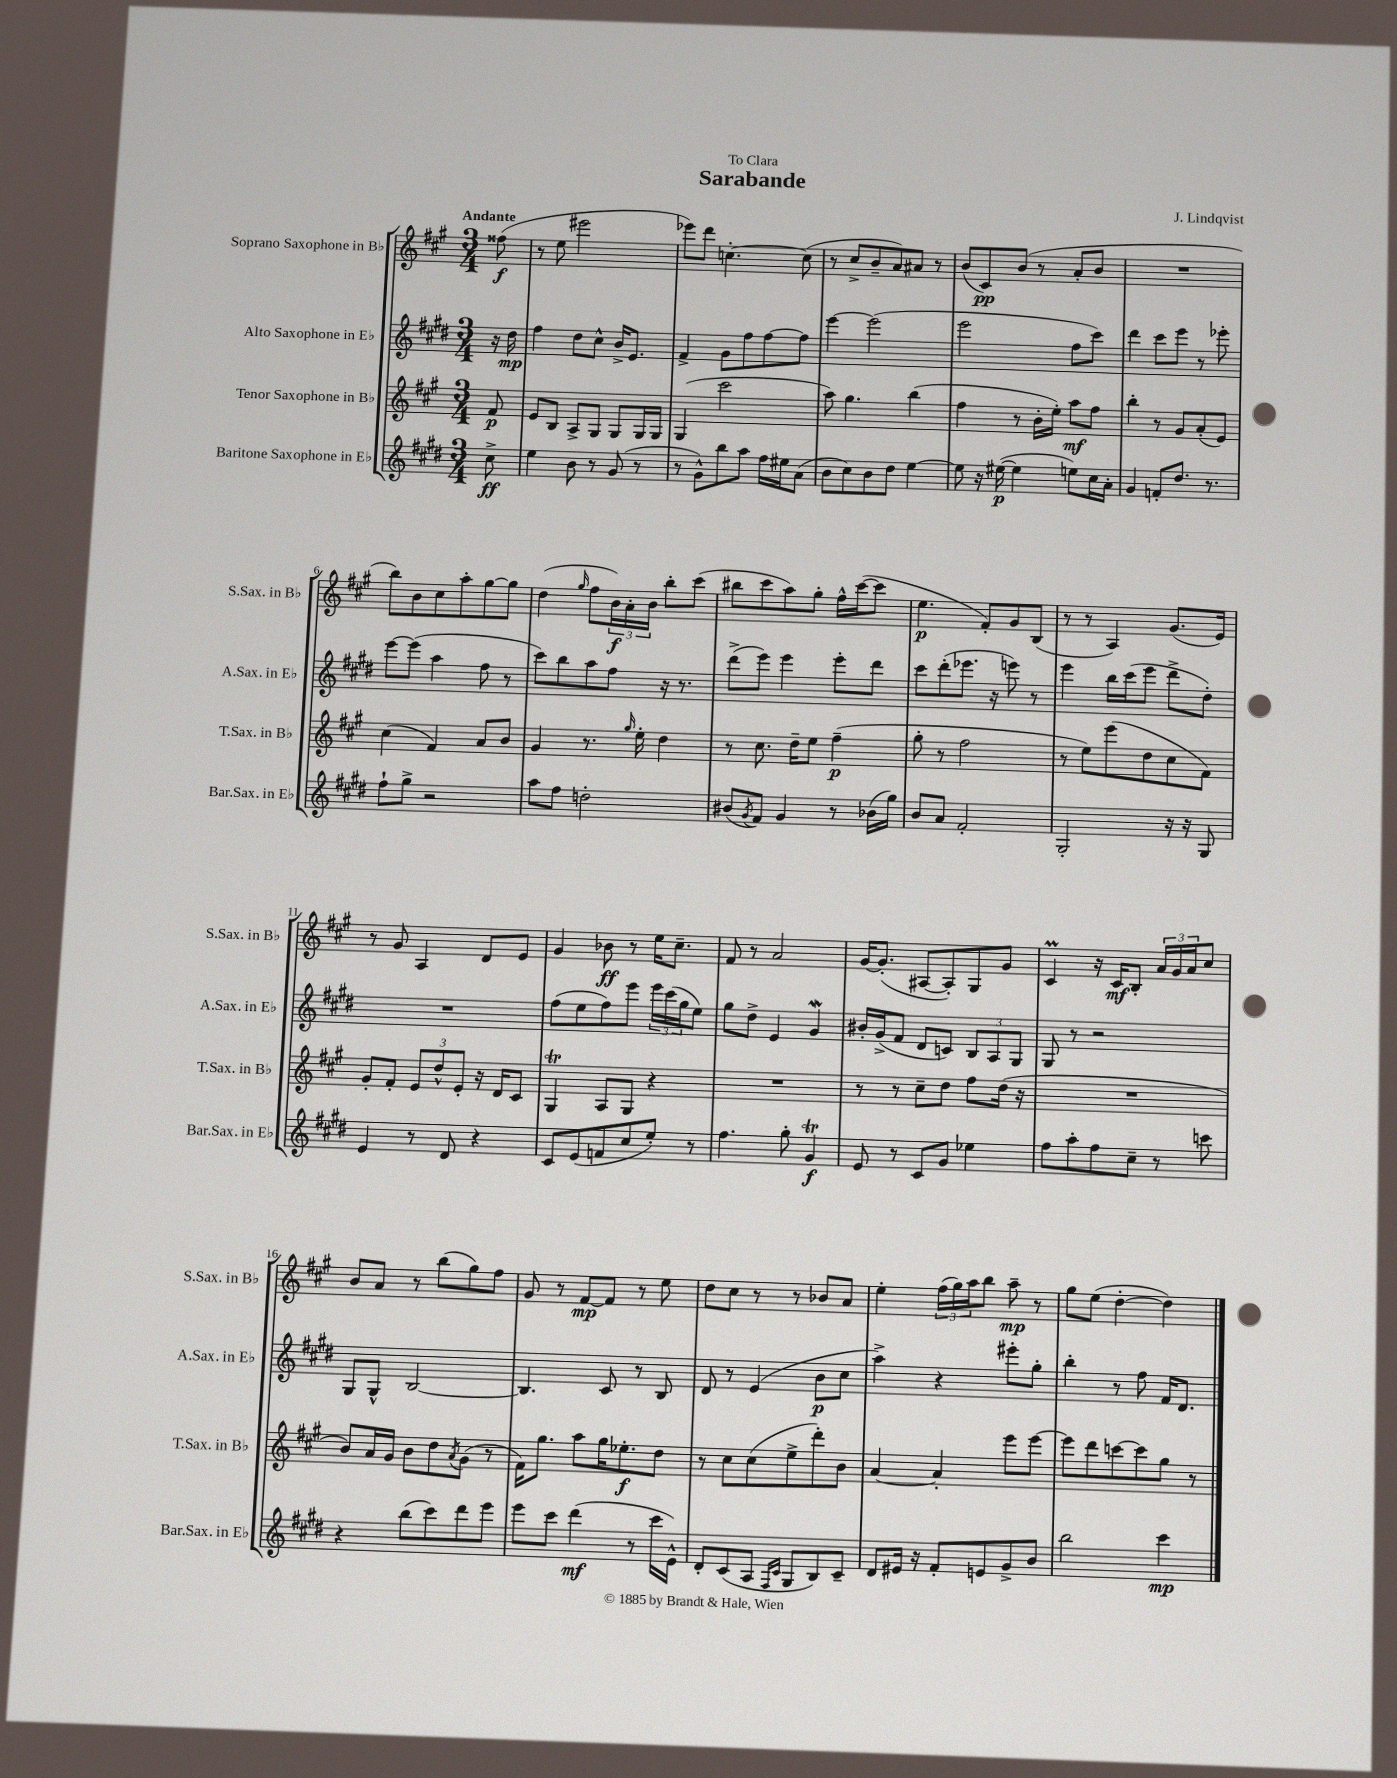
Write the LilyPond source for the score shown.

\header { title = "Sarabande" composer = "J. Lindqvist" dedication = "To Clara" }
<<
\new StaffGroup <<
\new Staff = "s0" \with { instrumentName = "Soprano Saxophone in Bb" shortInstrumentName = "S.Sax. in Bb" } {
    \clef treble \key a \major \numericTimeSignature \time 3/4 \partial 8 \tempo "Andante"
    fisis''8\f( |
    r8 e''8 eis'''2 |
    ees'''8) d'''8 c''4.~-. c''8( |
    r8 cis''8-> b'8-- a'8) ais'8 r8 |
    b'8( cis'8\pp) b'8( r8 a'8-. b'8 |
    R2. |
    b''8) b'8 cis''8 a''8-. gis''8~ gis''8 |
    d''4( \grace { gis''16 } fis''8 \tuplet 3/2 { b'16\f) a'16-. b'16 } b''8-. cis'''8( |
    bis''8 cis'''8 a''8) gis''8-. fis''16-^ cis'''16~( cis'''8 |
    e''4.\p fis'8-.) gis'8 b8( |
    r8 r8 a4) gis'8.( e'16) |
    r8 gis'8 a4 d'8 e'8 |
    gis'4 bes'8\ff r8 e''16 cis''8.-- |
    fis'8 r8 a'2 |
    gis'16~ gis'8.-.( ais8~ ais8-.) gis8 gis'8 |
    cis'4\prall r16 cis'16\mf b8-. \tuplet 3/2 { a'16 gis'16 a'16 } cis''8 |
    b'8 a'8 r8 b''8( gis''8) fis''8 |
    gis'8 r8 fis'8~\mp fis'8 r8 e''8 |
    d''8 cis''8 r8 r8 bes'8 a'8 |
    e''4-. \tuplet 3/2 { fis''16( gis''16) a''16 } b''8 a''8--\mp r8 |
    gis''8 e''8( d''4~-. d''4) \bar "|." |
}
\new Staff = "s1" \with { instrumentName = "Alto Saxophone in Eb" shortInstrumentName = "A.Sax. in Eb" } {
    \clef treble \key e \major \numericTimeSignature \time 3/4 \partial 8
    r16 dis''16\mp |
    fis''4 dis''8 cis''8-^ b'16-> e'8. |
    fis'4-> gis'8 fis''8 fis''8~ fis''8 |
    e'''4~ e'''2( |
    e'''2 fis''8 cis'''8) |
    dis'''4 cis'''8 e'''8 r8 ees'''8-. |
    e'''8~ e'''8( a''4 fis''8 r8 |
    cis'''8) b''8 a''8 fis''8 r16 r8. |
    dis'''8->( e'''8) e'''4 e'''8-. dis'''8 |
    cis'''8 dis'''8-.( ees'''8. r16 e'''8) r8 |
    e'''4 b''16 cis'''16( e'''8 dis'''8-> dis''8-.) |
    R2. |
    fis''8( e''8 fis''8) e'''8 \tuplet 3/2 { e'''16 cis'''16( gis''16 } e''8) |
    gis''8 dis''8-> e'4 gis'4\mordent |
    bis'16-. gis'16->( fis'8 dis'8 c'8) \tuplet 3/2 { b8 a8 gis8 } |
    gis8 r8 r2 |
    gis8 gis8-^ b2~ |
    b4. cis'8 r8 b8 |
    dis'8 r8 e'4( b'8\p cis''8 |
    a''4->) r4 eis'''8-. gis''8-. |
    b''4-. r8 fis''8 fis'16 dis'8. \bar "|." |
}
\new Staff = "s2" \with { instrumentName = "Tenor Saxophone in Bb" shortInstrumentName = "T.Sax. in Bb" } {
    \clef treble \key a \major \numericTimeSignature \time 3/4 \partial 8
    fis'8\p |
    e'8 b8 a8-> gis8 gis8 gis16 gis16 |
    gis4( cis'''2 |
    a''8) gis''4. b''4( |
    fis''4 r8 b'16-. e''16-.) a''8\mf fis''8 |
    b''4-. r8 gis'8 a'8-.( e'8) |
    cis''4( fis'4) a'8 b'8 |
    gis'4 r8. \grace { gis''16 } e''16-. d''4 |
    r8 cis''8. d''16-- e''8 fis''4--\p( |
    gis''8-. r8 fis''2 |
    r8 e''8) e'''8( d''8 cis''8 fis'8) |
    gis'8-. fis'8-. \tuplet 3/2 { e'8 d''8-^ e'8-. } r16 d'16 cis'8 |
    gis4\trill a8 gis8 r4 |
    R2. |
    r8 r8 cis''8-- d''8 fis''8 d''16( r16 |
    R2. |
    b'8) a'16 gis'16 b'8 d''8 \acciaccatura { a'8 } gis'8( r8 |
    fis'16) gis''8. a''8 gis''16 ees''8.-.\f d''8 |
    r8 cis''8 cis''8( e''8-> d'''8-.) b'8 |
    a'4~ a'4-. e'''8 e'''8~ |
    e'''8 d'''8 c'''8~ c'''8 gis''8 r8 \bar "|." |
}
\new Staff = "s3" \with { instrumentName = "Baritone Saxophone in Eb" shortInstrumentName = "Bar.Sax. in Eb" } {
    \clef treble \key e \major \numericTimeSignature \time 3/4 \partial 8
    cis''8->\ff |
    e''4 b'8 r8 gis'8( r8 |
    r8 gis'8-^) b''8 a''8 fis''16 eis''16 a'8( |
    b'8 cis''8) b'8 dis''8 e''4~ |
    e''8 r16 eis''16~\p( eis''4 e''8) cis''16 a'16-. |
    gis'4 f'8-. dis''8. r8. |
    fis''8-! gis''8-> r2 |
    a''8 fis''8 d''2-. |
    bis'8( \acciaccatura { gis'8 } fis'8) gis'4 r8 bes'16( gis''16) |
    b'8 a'8 fis'2-. |
    gis2-. r16 r16 gis8 |
    e'4 r8 dis'8 r4 |
    cis'8 e'8( f'8 cis''8 e''8-.) r8 |
    fis''4. gis''8-. gis'4\trill\f |
    e'8 r8 cis'8 gis'8 ees''4 |
    fis''8 a''8-. fis''8 cis''8-- r8 c'''8 |
    r4 b''8( cis'''8) dis'''8 e'''8 |
    e'''8 cis'''8 dis'''4\mf( r8 cis'''16 e'16-^) |
    dis'8-. cis'8( a8 \grace { fis16 cis'16 } gis8 b8) cis'8-- |
    dis'8 eis'16 r16 fis'8-. e'8 gis'8-> b'8 |
    b''2 cis'''4\mp \bar "|." |
}
>>
>>
